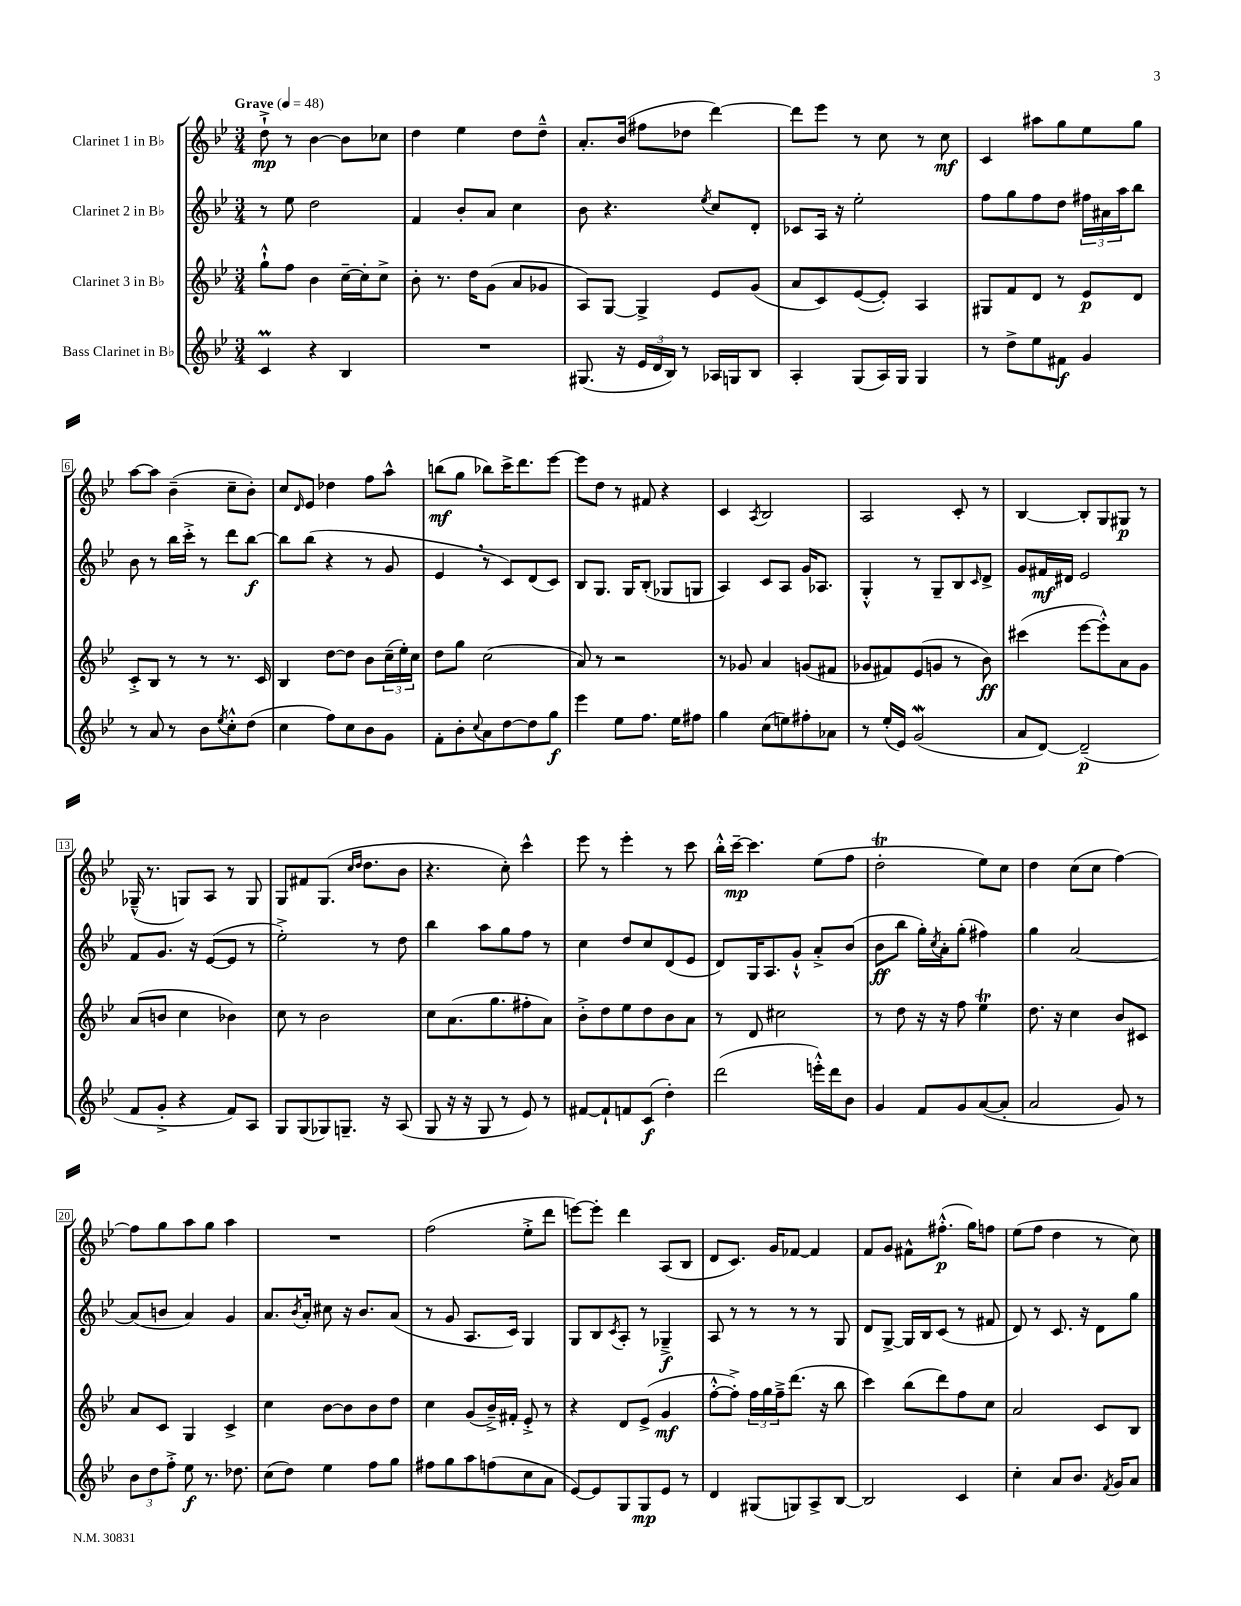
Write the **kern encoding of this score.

**kern	**dynam	**kern	**dynam	**kern	**dynam	**kern	**dynam
*part4	*part4	*part3	*part3	*part2	*part2	*part1	*part1
*staff4	*staff4	*staff3	*staff3	*staff2	*staff2	*staff1	*staff1
*I"Bass Clarinet in B♭	*	*I"Clarinet 3 in B♭	*	*I"Clarinet 2 in B♭	*	*I"Clarinet 1 in B♭	*
*clefG2	*	*clefG2	*	*clefG2	*	*clefG2	*
*k[b-e-]	*	*k[b-e-]	*	*k[b-e-]	*	*k[b-e-]	*
*M3/4	*	*M3/4	*	*M3/4	*	*M3/4	*
*MM48	*	*MM48	*	*MM48	*	*MM48	*
=1	=1	=1	=1	=1	=1	=1	=1
!	!	!	!	!	!	!LO:TX:a:B:t=Grave	!
4cM/	.	8gg`^^\L	.	8r	.	8dd`^\	mp
.	.	8ff\J	.	8ee-\	.	8r	.
4r	.	4b-\	.	2dd\	.	[4b-\	.
4B-/	.	[16cc~\LL	.	.	.	8b-\L]	.
.	.	16cc'\J]	.	.	.	.	.
.	.	8cc^\J	.	.	.	8cc-X\J	.
=2	=2	=2	=2	=2	=2	=2	=2
2.r	.	8b-'\	.	4f/	.	4dd\	.
.	.	8.r	.	.	.	.	.
.	.	.	.	8b-'/L	.	4ee-\	.
.	.	16dd\KL	.	.	.	.	.
.	.	(8g\J	.	8a/J	.	.	.
.	.	8a/L	.	4cc\	.	8dd\L	.
.	.	8g-X/J	.	.	.	8dd~^^\J	.
=3	=3	=3	=3	=3	=3	=3	=3
(8.G#X/	.	8A/L)	.	8b-\	.	8.a'/L	.
.	.	[8G/J	.	4.r	.	.	.
16r	.	.	.	.	.	(16b-/Jk	.
24e-/LL	.	4G^/]	.	.	.	8ff#X\L	.
24d/	.	.	.	.	.	.	.
24B-/JJ)	.	.	.	.	.	.	.
8r	.	.	.	.	.	8dd-X\J	.
.	.	.	.	8qee-/	.	.	.
16A-X/LL	.	8e-/L	.	8cc/L	.	[4ddd\)	.
16Gn/J	.	.	.	.	.	.	.
8B-/J	.	(8g/J	.	8d'/J	.	.	.
=4	=4	=4	=4	=4	=4	=4	=4
4A'/	.	8a/L	.	8c-X/L	.	8ddd\L]	.
.	.	8c/)	.	16A/Jk	.	8eee-\J	.
.	.	.	.	16r	.	.	.
(8G/L	.	([8e-/	.	2ee-'\	.	8r	.
16A/L)	.	8e-'/J])	.	.	.	8cc\	.
16G/JJ	.	.	.	.	.	.	.
4G/	.	4A/	.	.	.	8r	.
.	.	.	.	.	.	8cc\	mf
=5	=5	=5	=5	=5	=5	=5	=5
8r	.	8G#X/L	.	8ff\L	.	4c/	.
8dd^\L	.	8f/	.	8gg\	.	.	.
8ee-\	.	8d/J	.	8ff\	.	8aa#X\L	.
8f#X\J	f	8r	.	8dd\J	.	8gg\	.
4g/	.	8e-/L	p	24ff#X\LL	.	8ee-\	.
.	.	.	.	24a#X\	.	.	.
.	.	.	.	24aa\J	.	.	.
.	.	8d/J	.	8bb-\J	.	8gg\J	.
!!LO:LB:g=z
=6	=6	=6	=6	=6	=6	=6	=6
8r	.	8c'^/L	.	8b-\	.	[8aa\L	.
8a/	.	8B-/J	.	8r	.	8aa\J]	.
8r	.	8r	.	16bb-\LL	.	(4b-~\	.
.	.	.	.	16ccc'^\JJ	.	.	.
8b-\L	.	8r	.	8r	.	.	.
8qee-/	.	.	.	.	.	.	.
8cc'^^\	.	8.r	.	8ddd\L	.	8cc~\L	.
(8dd\J	.	.	.	[8bb-\J	f	8b-'\J)	.
.	.	16c/	.	.	.	.	.
=7	=7	=7	=7	=7	=7	=7	=7
4cc\	.	4B-/	.	8bb-\L]	.	8cc/L	.
.	.	.	.	.	.	16qqd/	.
.	.	.	.	(8bb-\J	.	8e-/J	.
8ff\L)	.	[8dd\L	.	4r	.	4dd-X\	.
8cc\	.	8dd\J]	.	.	.	.	.
8b-\	.	8b-\L	.	8r	.	8ff\L	.
8g\J	.	(24cc~\L	.	8g/	.	8aa^^\J	.
.	.	24ee-'\)	.	.	.	.	.
.	.	24cc\JJ	.	.	.	.	.
=8	=8	=8	=8	=8	=8	=8	=8
8f'\L	.	8dd\L	.	4e-,/	.	(8bbn\L	mf
8b-'\	.	8gg\J	.	.	.	8gg\J	.
8qqcc/	.	.	.	.	.	.	.
8a\	.	(2cc\	.	8r	.	8bb-X\L)	.
[8dd\	.	.	.	8c/L)	.	16ccc^\K	.
.	.	.	.	.	.	8.ddd\	.
8dd\]	.	.	.	(8d/	.	.	.
8gg\J	f	.	.	8c/J)	.	[8eee-\J	.
=9	=9	=9	=9	=9	=9	=9	=9
4eee-\	.	8a/)	.	8B-/L	.	8eee-\L]	.
.	.	8r	.	8.G/J	.	8dd\J	.
8ee-\L	.	2r	.	.	.	8r	.
.	.	.	.	16G/KL	.	.	.
8.ff\J	.	.	.	(8B-'/J	.	8f#X/	.
.	.	.	.	8G-X/L	.	4r	.
16ee-\KL	.	.	.	.	.	.	.
8ff#X\J	.	.	.	8Gn/J	.	.	.
=10	=10	=10	=10	=10	=10	=10	=10
4gg\	.	8r	.	4A/)	.	4c/	.
.	.	8g-X/	.	.	.	.	.
.	.	.	.	.	.	8qA/	.
(8cc\L	.	4a/	.	8c/L	.	2B-/	.
8een\)	.	.	.	8A/J	.	.	.
8ff#X'\	.	(8gn/L	.	16g/KL	.	.	.
.	.	.	.	8.A-X/J	.	.	.
8a-X\J	.	8f#X/J	.	.	.	.	.
=11	=11	=11	=11	=11	=11	=11	=11
8r	.	8g-X/L	.	4G'^^/	.	2A/	.
(16ee-'/LL	.	8f#X/)	.	.	.	.	.
16e-/JJ)	.	.	.	.	.	.	.
(2gW/	.	(8e-/	.	8r	.	.	.
.	.	8gn/J	.	8G~/L	.	.	.
.	.	8r	.	8B-/	.	8c'/	.
.	.	.	.	16qqc/	.	.	.
.	.	8b-\)	ff	8d^/J	.	8r	.
=12	=12	=12	=12	=12	=12	=12	=12
8a/L	.	(4ccc#X\	.	8g/L	.	[4B-/	.
[8d/J)	.	.	.	16f#X/L	mf	.	.
.	.	.	.	16d#X/JJ	.	.	.
(2d~/]	p	[8eee-\L	.	2e-/	.	8B-'/L]	.
.	.	8eee-'^^\])	.	.	.	8G/	.
.	.	8a\	.	.	.	8G#X/J	p
.	.	8g\J	.	.	.	8r	.
!!LO:LB:g=z
=13	=13	=13	=13	=13	=13	=13	=13
8f/L	.	(8a/L	.	8f/L	.	(16G-X~^^/	.
.	.	.	.	.	.	8.r	.
8g'^/J	.	8bn/J	.	8.g/J	.	.	.
4r	.	4cc\	.	.	.	8Gn/L)	.
.	.	.	.	16r	.	.	.
.	.	.	.	([8e-/L	.	8A/J	.
8f/L)	.	4b-X\)	.	8e-/J]	.	8r	.
8A/J	.	.	.	8r	.	8G/	.
=14	=14	=14	=14	=14	=14	=14	=14
8G/L	.	8cc\	.	2ee-'^\)	.	8G/L	.
(8G/	.	8r	.	.	.	8f#X/	.
8G-X/)	.	2b-\	.	.	.	(8.G/J	.
8.Gn~/J	.	.	.	.	.	.	.
.	.	.	.	.	.	16qqcc/LL	.
.	.	.	.	.	.	16qqdd/JJ	.
.	.	.	.	.	.	8.dd\L	.
.	.	.	.	8r	.	.	.
16r	.	.	.	.	.	.	.
(8A/	.	.	.	8dd\	.	8b-\J	.
=15	=15	=15	=15	=15	=15	=15	=15
8G/	.	8cc\L	.	4bb-\	.	4.r	.
16r	.	(8.a\	.	.	.	.	.
16r	.	.	.	.	.	.	.
8G/	.	.	.	8aa\L	.	.	.
.	.	8.gg\	.	.	.	.	.
8r	.	.	.	8gg\	.	8cc'\)	.
8e-/)	.	8ff#X'\	.	8ff\J	.	4ccc^^\	.
8r	.	8a\J)	.	8r	.	.	.
=16	=16	=16	=16	=16	=16	=16	=16
[8f#X/L	.	8b-'^\L	.	4cc\	.	8eee-\	.
8f#`/]	.	8dd\	.	.	.	8r	.
8fn/	.	8ee-\	.	8dd/L	.	4eee-'\	.
(8c/J	f	8dd\	.	8cc/	.	.	.
4dd'\)	.	8b-\	.	(8d/	.	8r	.
.	.	8a\J	.	8e-/J	.	8ccc\	.
=17	=17	=17	=17	=17	=17	=17	=17
(2ddd\	.	8r	.	8d/L)	.	16bb-'^^\LL	.
.	.	.	.	.	.	[16ccc~\JJ	mp
.	.	8d/	.	16G/K	.	4.ccc\]	.
.	.	.	.	8.A/	.	.	.
.	.	2cc#X\	.	.	.	.	.
.	.	.	.	8g`^^/J	.	.	.
16eeen'^^\LL)	.	.	.	8a'^/L	.	(8ee-\L	.
16ddd\J	.	.	.	.	.	.	.
8b-\J	.	.	.	(8b-/J	.	8ff\J	.
=18	=18	=18	=18	=18	=18	=18	=18
4g/	.	8r	.	8b-\L	ff	2ddt'\	.
.	.	8dd\	.	8bb-\J	.	.	.
8f/L	.	16r	.	16gg'\LL)	.	.	.
.	.	.	.	8qcc/	.	.	.
.	.	16r	.	16a'\J	.	.	.
8g/	.	8ff\	.	(8gg'\J	.	.	.
([8a/	.	4ee-T\	.	4ff#X\)	.	8ee-\L)	.
8a'/J]	.	.	.	.	.	8cc\J	.
=19	=19	=19	=19	=19	=19	=19	=19
2a/	.	8.dd\	.	4gg\	.	4dd\	.
.	.	16r	.	.	.	.	.
.	.	4cc\	.	[2a/	.	(8cc\L	.
.	.	.	.	.	.	8cc\J	.
8g/)	.	8b-/L	.	.	.	[4ff\)	.
8r	.	8c#X/J	.	.	.	.	.
!!LO:LB:g=z
=20	=20	=20	=20	=20	=20	=20	=20
12b-\L	.	8a/L	.	(8a/L]	.	8ff\L]	.
12dd\	.	.	.	.	.	.	.
.	.	8c/J	.	8bn/J	.	8gg\	.
12ff'^\J	.	.	.	.	.	.	.
8ee-\	f	4G/	.	4a/)	.	8aa\	.
8.r	.	.	.	.	.	8gg\J	.
.	.	4c^/	.	4g/	.	4aa\	.
8.dd-X\	.	.	.	.	.	.	.
=21	=21	=21	=21	=21	=21	=21	=21
(8cc\L	.	4cc\	.	8.a/L	.	2.r	.
8dd\J)	.	.	.	.	.	.	.
.	.	.	.	8qb-/	.	.	.
.	.	.	.	16a'/Jk	.	.	.
4ee-\	.	[8b-\L	.	8cc#X\	.	.	.
.	.	8b-\]	.	16r	.	.	.
.	.	.	.	8.b-/L	.	.	.
8ff\L	.	8b-\	.	.	.	.	.
8gg\J	.	8dd\J	.	(8a/J	.	.	.
=22	=22	=22	=22	=22	=22	=22	=22
8ff#X\L	.	4cc\	.	8r	.	(2ff\	.
8gg\	.	.	.	8g/	.	.	.
8aa\	.	(8g/L	.	8.A/L	.	.	.
(8ffn\	.	16b-~^/L)	.	.	.	.	.
.	.	16f#X'/JJ	.	16c/Jk)	.	.	.
8cc\	.	8e-'^/	.	4G/	.	8ee-'^\L	.
8a\J	.	8r	.	.	.	8ddd\J	.
=23	=23	=23	=23	=23	=23	=23	=23
[8e-/L)	.	4r	.	8G/L	.	[8eeen\L)	.
8e-/]	.	.	.	8B-/	.	8eee'\J]	.
.	.	.	.	8qc/	.	.	.
8G/	.	8d/L	.	8A'/J	.	4ddd\	.
8G/	mp	(8e-^/J	.	8r	.	.	.
8e-/J	.	4g/	mf	4G-X~^/	f	(8A/L	.
8r	.	.	.	.	.	8B-/J	.
=24	=24	=24	=24	=24	=24	=24	=24
4d/	.	[8ff'^^\L	.	8A/	.	8d/L	.
.	.	8ff'^\J])	.	8r	.	8.c/J)	.
(8G#X/L	.	24ff\LL	.	8r	.	.	.
.	.	24gg\	.	.	.	.	.
.	.	.	.	.	.	16g/KL	.
.	.	24ff~^\J	.	.	.	.	.
8Gn/)	.	(8.ddd\J	.	8r	.	[8f-X/J	.
8A^/	.	.	.	8r	.	4f-/]	.
.	.	16r	.	.	.	.	.
[8B-/J	.	8bb-\	.	8G/	.	.	.
=25	=25	=25	=25	=25	=25	=25	=25
2B-/]	.	4ccc\)	.	8d/L	.	8f/L	.
.	.	.	.	[8G^/J	.	8g/J	.
.	.	(8bb-\L	.	16G/LL]	.	8f#X^^\L	.
.	.	.	.	16B-/J	.	.	.
.	.	8ddd\)	.	(8c/J	.	(8.ff#X'^^\J	p
4c/	.	8ff\	.	8r	.	.	.
.	.	.	.	.	.	16gg\KL)	.
.	.	8cc\J	.	8f#X/	.	8ffn\J	.
=26	=26	=26	=26	=26	=26	=26	=26
4cc'\	.	2a/	.	8d/)	.	(8ee-\L	.
.	.	.	.	8r	.	8ff\J	.
8a/L	.	.	.	8.c/	.	4dd\	.
8.b-/J	.	.	.	.	.	.	.
.	.	.	.	16r	.	.	.
.	.	8c/L	.	8d\L	.	8r	.
8qf/	.	.	.	.	.	.	.
16g/KL	.	.	.	.	.	.	.
8a/J	.	8B-/J	.	8gg\J	.	8cc\)	.
==	==	==	==	==	==	==	==
*-	*-	*-	*-	*-	*-	*-	*-
